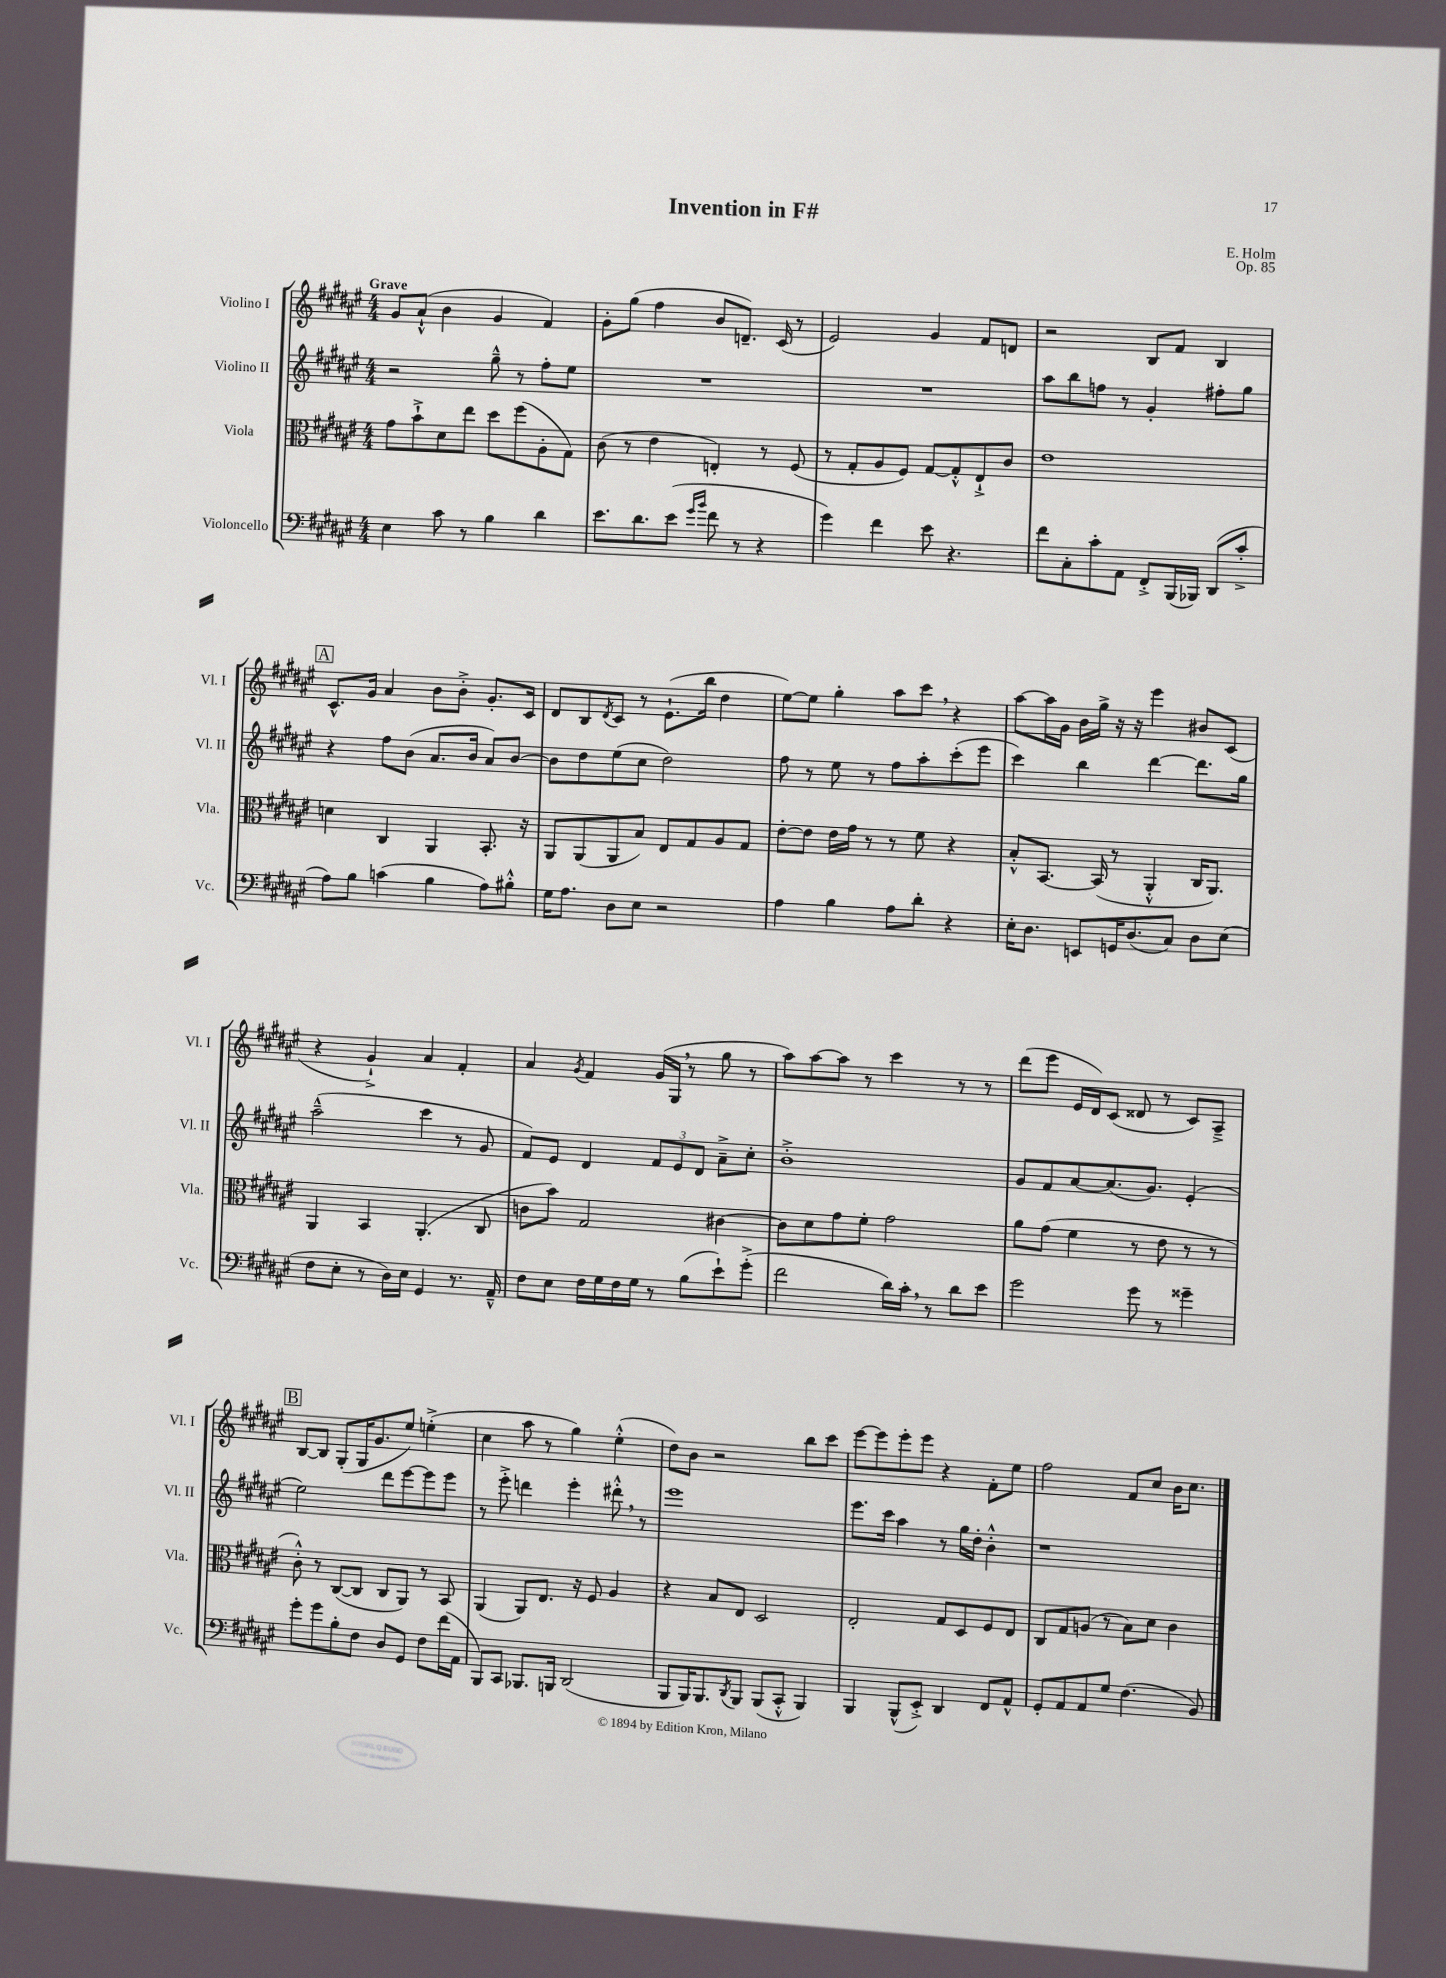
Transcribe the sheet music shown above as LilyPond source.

\header { title = "Invention in F#" composer = "E. Holm" opus = "Op. 85" }
<<
\new StaffGroup <<
\new Staff = "s0" \with { instrumentName = "Violino I" shortInstrumentName = "Vl. I" } {
    \clef treble \key fis \major \numericTimeSignature \time 4/4 \tempo "Grave"
    gis'8 ais'8-!-^( b'4 gis'4 fis'4) |
    gis'8-. gis''8( fis''4 b'8 d'8.--) cis'16( r8 |
    eis'2) gis'4 fis'8 d'8 |
    r2 b8 fis'8 b4 |
    \mark \markup { \box "A" } cis'8.-^ gis'16 ais'4 b'8 b'8-.-> gis'8.-. cis'16 |
    dis'8 b8 \acciaccatura { dis'8 } cis'8 r8 eis'8.-!( b''16 dis''4 |
    eis''8~) eis''8 gis''4-. ais''8 cis'''8 \breathe r4 |
    ais''8~ ais''16 gis'16 b'16 gis''16-> r16 r16 eis'''4 bis'8 cis'8( |
    r4 gis'4-!->) ais'4 fis'4-. |
    ais'4 \acciaccatura { gis'8 } fis'4 gis'16( gis16 \breathe r8 gis''8 r8 |
    ais''8) ais''8~ ais''8 r8 cis'''4 r8 r8 |
    dis'''8( eis'''8 eis'16 dis'16) cis'8( disis'8 r8 cis'8) ais8---> |
    \mark \markup { \box "B" } b8~ b8 gis8-.( gis16 gis'8. eis''8) e''4-.->( |
    cis''4 ais''8 r8 gis''4) eis''4-.-^( |
    dis''8) b'8 r2 b''8 cis'''8 |
    eis'''8~ eis'''8 eis'''8-. eis'''8 r4 fis'8-. eis''8 |
    fis''2 fis'8 cis''8 b'16 cis''8. \bar "|." |
}
\new Staff = "s1" \with { instrumentName = "Violino II" shortInstrumentName = "Vl. II" } {
    \clef treble \key fis \major \numericTimeSignature \time 4/4
    r2 gis''8---^ r8 fis''8-. eis''8 |
    R1 |
    R1 |
    ais''8 b''8 f''8 r8 gis'4-. fis''8-. gis''8 |
    \mark \markup { \box "A" } r4 fis''8 b'8( ais'8. b'16 ais'8) b'8~ |
    b'8 dis''8 eis''8( cis''8 dis''2) |
    fis''8 r8 eis''8 r8 fis''8 ais''8-. cis'''8-.( eis'''8 |
    cis'''4) b''4 dis'''4~ dis'''8. gis''16 |
    ais''2---^( cis'''4 r8 gis'8 |
    fis'8) eis'8 dis'4 \tuplet 3/2 { fis'8 eis'8 dis'8 } ais'8---> cis''8-. |
    b'1-.-> |
    gis'8 fis'8 ais'8~ ais'8.( gis'8.) eis'4-.( |
    \mark \markup { \box "B" } eis''2) dis'''8 eis'''8~ eis'''8 eis'''8 |
    r8 eis'''8-.-> d'''4 eis'''4-. dis'''8-.-^ \breathe r8 |
    eis'''1 |
    eis'''8. cis'''16 ais''4 r8 gis''16 dis''16-. b'4-.-^ |
    r1 \bar "|." |
}
\new Staff = "s2" \with { instrumentName = "Viola" shortInstrumentName = "Vla." } {
    \clef alto \key fis \major \numericTimeSignature \time 4/4
    gis'8 b'8-!-> dis'8 eis''8 dis''8 fis''8( ais8-. gis8) |
    cis'8( r8 eis'4 e4-.) r8 fis8( |
    r8 gis8-. ais8 fis8) gis8~ gis8-.-^ eis8-!-> cis'8 |
    eis'1 |
    \mark \markup { \box "A" } d'4 cis4 ais,4 b,8.-. r16 |
    ais,8 ais,8( ais,8 b8) eis8 gis8 ais8 gis8 |
    eis'8~-. eis'8 eis'16 gis'16 r8 r8 fis'8 r4 |
    b8-.-^ b,8.~ b,16( r8 ais,4-.-^ cis16 ais,8.) |
    ais,4 b,4 ais,4.-.( cis8 |
    c'8 b'8) gis2 cis'4~ |
    cis'8 dis'8 gis'8 fis'8-. gis'2 |
    ais'8 gis'8( fis'4 r8 eis'8 r8 r8 |
    \mark \markup { \box "B" } cis'8-.-^) r8 cis8~( cis8 cis8 ais,8) r8 b,8 |
    ais,4( ais,8) eis8. r16 fis8 ais4 |
    r4 b8 eis8 dis2 |
    eis2-. gis8 dis8 fis8 eis8 |
    cis8 gis8 a8( r8 b8) dis'8 cis'4 \bar "|." |
}
\new Staff = "s3" \with { instrumentName = "Violoncello" shortInstrumentName = "Vc." } {
    \clef bass \key fis \major \numericTimeSignature \time 4/4
    eis4 cis'8 r8 b4 dis'4 |
    eis'8. dis'8. eis'8( \grace { gis'16 b'16 } fis'8 r8 r4 |
    gis'4) fis'4 eis'8 r4. |
    fis'8 cis8-. cis'8-. ais,8 fis,8-.-> b,,16( bes,,16) dis,8( cis'8-.-> |
    \mark \markup { \box "A" } ais8) b8 c'4( b4 ais8) bis8-.-^ |
    gis16 ais8. dis8 eis8 r2 |
    ais4 b4 ais8 dis'8-. r4 |
    eis16-. dis8. e,8 g,16 dis8.( cis8) dis8 eis8( |
    fis8 eis8-. r8 dis16) eis16 gis,4 r8. ais,16---^ |
    fis8 eis8 fis16 gis16 fis16 gis16 r8 b8( eis'8-!) gis'8-.->( |
    fis'2 dis'16) cis'16-. \breathe r8 dis'8 eis'8 |
    gis'2 gis'8 r8 gisis'4-- |
    \mark \markup { \box "B" } gis'8-. gis'8 b8-. fis8 dis8 gis,8 fis8 fis'16( ais,16 |
    b,,8) cis,8 bes,,8. b,,16 dis,2( |
    b,,8 b,,16) b,,8. \acciaccatura { dis,8 } b,,8 b,,8( cis,8-.-^ b,,4) |
    b,,4 b,,8-^( eis,8-.->) dis,4 fis,8 ais,8-^ |
    gis,8-. ais,8 ais,8 gis8 fis4.( b,8) \bar "|." |
}
>>
>>
\layout { \context { \Score \remove "Bar_number_engraver" } }
